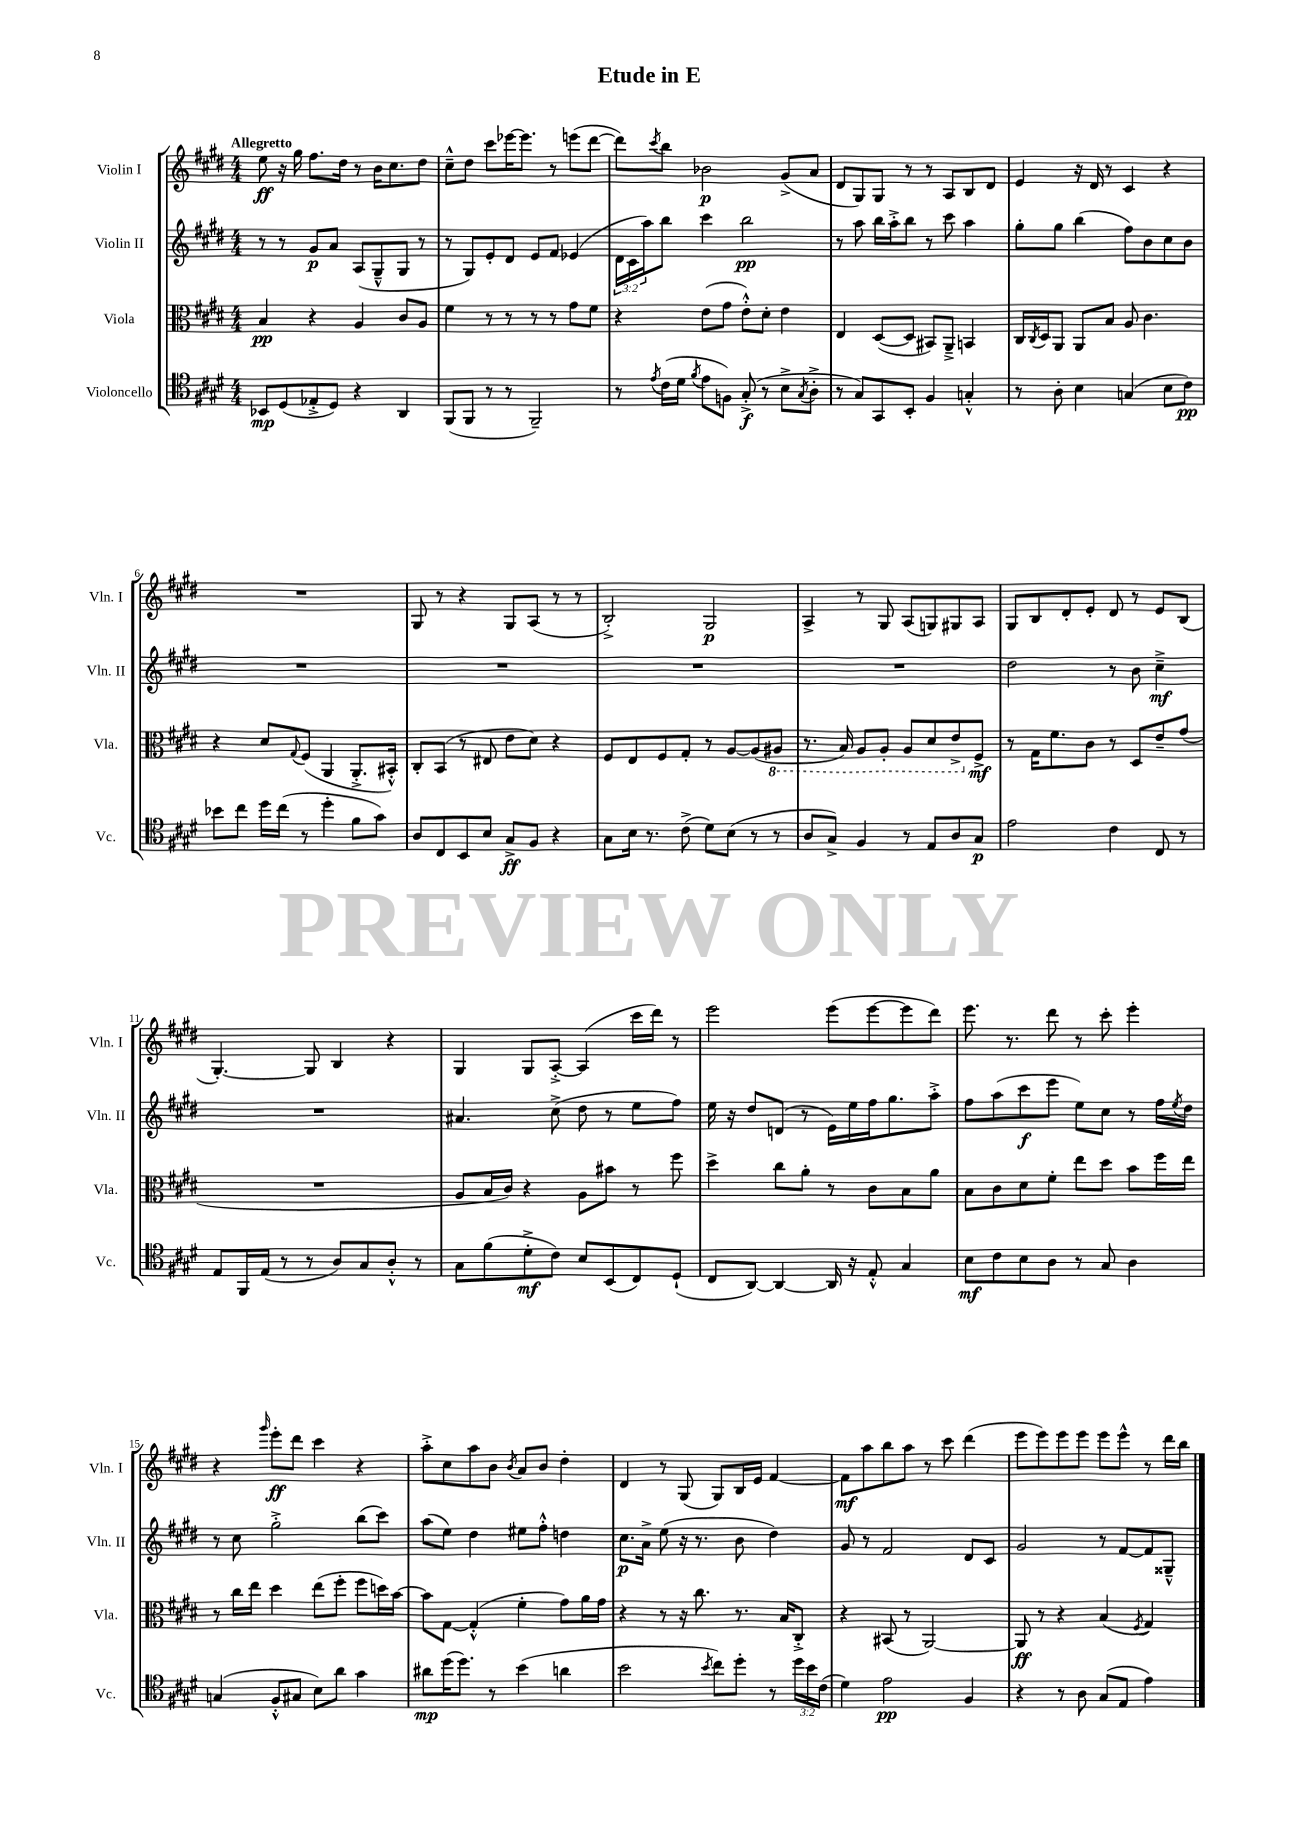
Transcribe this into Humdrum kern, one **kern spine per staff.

**kern	**dynam	**kern	**dynam	**kern	**dynam	**kern	**dynam
*part4	*part4	*part3	*part3	*part2	*part2	*part1	*part1
*staff4	*staff4	*staff3	*staff3	*staff2	*staff2	*staff1	*staff1
*I"Violoncello	*	*I"Viola	*	*I"Violin II	*	*I"Violin I	*
*I'Vc.	*	*I'Vla.	*	*I'Vln. II	*	*I'Vln. I	*
*clefC4	*	*clefC3	*	*clefG2	*	*clefG2	*
*k[f#c#g#d#]	*	*k[f#c#g#d#]	*	*k[f#c#g#d#]	*	*k[f#c#g#d#]	*
*M4/4	*	*M4/4	*	*M4/4	*	*M4/4	*
=1	=1	=1	=1	=1	=1	=1	=1
!	!	!	!	!	!	!LO:TX:a:B:t=Allegretto	!
8BB-X/L	mp	4B/	pp	8r	.	8ee\	ff
(8D#/	.	.	.	8r	.	16r	.
.	.	.	.	.	.	16gg#\	.
8E-X'^/	.	4r	.	8g#/L	p	8.ff#\L	.
8D#/J)	.	.	.	8a/J	.	.	.
.	.	.	.	.	.	16dd#\Jk	.
4r	.	4A/	.	(8A/L	.	8r	.
.	.	.	.	8G#~^^/	.	16b\KL	.
.	.	.	.	.	.	8.cc#\	.
4AA/	.	8c#/L	.	8G#/J	.	.	.
.	.	8A/J	.	8r	.	8dd#\J	.
=2	=2	=2	=2	=2	=2	=2	=2
(8FF#/L	.	4f#\	.	8r	.	8cc#~^^\L	.
8FF#/J	.	.	.	8G#/L)	.	8dd#\J	.
8r	.	8r	.	8e'/	.	8ccc#\L	.
8r	.	8r	.	8d#/J	.	[16eee-X\K	.
.	.	.	.	.	.	8.eee-\J]	.
2FF#~/)	.	8r	.	8e/L	.	.	.
.	.	8r	.	8f#/J	.	8r	.
.	.	8g#\L	.	(4e-X/	.	(8eeen\L	.
.	.	8f#\J	.	.	.	[8ddd#\J	.
=3	=3	=3	=3	=3	=3	=3	=3
8r	.	4r	.	24d#\LL	.	8ddd#\L])	.
.	.	.	.	24c#\	.	.	.
.	.	.	.	24aa\J)	.	.	.
8qe/	.	.	.	.	.	8qccc#/	.
(16c#\LL	.	.	.	8bb\J	.	8bb\J	.
16d#\JJ	.	.	.	.	.	.	.
8qf#/	.	.	.	.	.	.	.
8e\L	.	(8e\L	.	4ccc#\	.	2b-X\	p
8Fn\J)	.	8g#\J	.	.	.	.	.
(8G#'^/	f	8e'^^\L)	.	2bb\	pp	.	.
8r	.	8d#'\J	.	.	.	.	.
8B^\L	.	4e\	.	.	.	(8g#^/L	.
8qG#/	.	.	.	.	.	.	.
8A'^\J	.	.	.	.	.	8a/J	.
=4	=4	=4	=4	=4	=4	=4	=4
8r	.	4E/	.	8r	.	8d#/L	.
8G#/L)	.	.	.	8aa\	.	8G#/)	.
8GG#/	.	([8D#/L	.	16bb\LL	.	8G#/J	.
.	.	.	.	16aa'^\J	.	.	.
8BB'/J	.	8D#/J]	.	8bb\J	.	8r	.
4F#/	.	8BB#X/L)	.	8r	.	8r	.
.	.	8AA~^/J	.	8ccc#\	.	8A/L	.
4Gn'^^/	.	4BBn/	.	4aa\	.	8B/	.
.	.	.	.	.	.	8d#/J	.
=5	=5	=5	=5	=5	=5	=5	=5
8r	.	16C#/LL	.	8gg#'\L	.	4e/	.
.	.	8qC#/	.	.	.	.	.
.	.	16D#/J	.	.	.	.	.
8A'\	.	8AA/J	.	8gg#\J	.	.	.
4B\	.	8AA/L	.	(4bb\	.	16r	.
.	.	.	.	.	.	16d#/	.
.	.	8B/J	.	.	.	8r	.
(4Gn/	.	8A/	.	8ff#\L)	.	4c#/	.
.	.	4.c#\	.	8b\	.	.	.
8B\L	.	.	.	8cc#\	.	4r	.
8c#\J)	pp	.	.	8b\J	.	.	.
!!LO:LB:g=z
=6	=6	=6	=6	=6	=6	=6	=6
8b-X\L	.	4r	.	1r	.	1r	.
8cc#\J	.	.	.	.	.	.	.
16dd#\LL	.	8d#/L	.	.	.	.	.
(16cc#\JJ	.	.	.	.	.	.	.
.	.	8qqG#/	.	.	.	.	.
8r	.	(8F#/J	.	.	.	.	.
4dd#'\	.	4AA/	.	.	.	.	.
8f#\L	.	8.AA'^/L	.	.	.	.	.
8g#\J)	.	.	.	.	.	.	.
.	.	16BB#X'^^/Jk)	.	.	.	.	.
=7	=7	=7	=7	=7	=7	=7	=7
8A/L	.	8C#'/L	.	1r	.	8G#/	.
8C#/	.	(8BB/J	.	.	.	8r	.
8BB/	.	8r	.	.	.	4r	.
8B/J	.	8E#X/	.	.	.	.	.
8G#^/L	ff	8e\L	.	.	.	8G#/L	.
8F#/J	.	8d#\J)	.	.	.	(8A/J	.
4r	.	4r	.	.	.	8r	.
.	.	.	.	.	.	8r	.
=8	=8	=8	=8	=8	=8	=8	=8
8G#\L	.	8F#/L	.	1r	.	2B'^/)	.
16B\Jk	.	8E/	.	.	.	.	.
8.r	.	.	.	.	.	.	.
.	.	8F#/	.	.	.	.	.
(8c#^\	.	8G#'/J	.	.	.	.	.
8d#\L)	.	8r	.	.	.	2G#/	p
(8B\J	.	[8A/L	.	.	.	.	.
8r	.	(8A/]	.	.	.	.	.
*	*	*8ba	*	*	*	*	*
8r	.	8AA#X/J	.	.	.	.	.
=9	=9	=9	=9	=9	=9	=9	=9
8A/L	.	8.r	.	1r	.	4A^/	.
8G#^/J)	.	.	.	.	.	.	.
.	.	16BB/)	.	.	.	.	.
4F#/	.	8AA/L	.	.	.	8r	.
.	.	8AA'/J	.	.	.	8G#/	.
8r	.	8AA/L	.	.	.	(8A/L	.
8E/L	.	8D#/	.	.	.	8Gn/)	.
8A/	.	8E^/	.	.	.	8G#X/	.
*	*	*X8ba	*	*	*	*	*
8G#/J	p	8F#^/J	mf	.	.	8A/J	.
=10	=10	=10	=10	=10	=10	=10	=10
2e\	.	8r	.	2dd#\	.	8G#/L	.
.	.	16G#\KL	.	.	.	8B/	.
.	.	8.f#\	.	.	.	.	.
.	.	.	.	.	.	8d#'/	.
.	.	8c#\J	.	.	.	8e'/J	.
4c#\	.	8r	.	8r	.	8d#/	.
.	.	8D#/L	.	8b\	.	8r	.
8C#/	.	8e~/	.	4cc#~^\	mf	8e/L	.
8r	.	(8g#/J	.	.	.	(8B/J	.
!!LO:LB:g=z
=11	=11	=11	=11	=11	=11	=11	=11
8E/L	.	1r	.	1r	.	[4.G#'/)	.
16FF#/L	.	.	.	.	.	.	.
(16E/JJ	.	.	.	.	.	.	.
8r	.	.	.	.	.	.	.
8r	.	.	.	.	.	8G#/]	.
8A/L)	.	.	.	.	.	4B/	.
8G#/	.	.	.	.	.	.	.
8A'^^/J	.	.	.	.	.	4r	.
8r	.	.	.	.	.	.	.
=12	=12	=12	=12	=12	=12	=12	=12
8G#\L	.	8A/L	.	4.a#X/	.	4G#/	.
(8f#\	.	16B/L	.	.	.	.	.
.	.	16c#/JJ)	.	.	.	.	.
8d#'^\	mf	4r	.	.	.	8G#/L	.
8c#\J)	.	.	.	(8cc#^\	.	[8A'^/J	.
8B/L	.	8A\L	.	8dd#\	.	(4A/]	.
(8BB/	.	8b#X\J	.	8r	.	.	.
8C#/)	.	8r	.	8ee\L	.	16ccc#\LL	.
.	.	.	.	.	.	16ddd#\JJ)	.
(8D#`/J	.	8ff#\	.	8ff#\J)	.	8r	.
=13	=13	=13	=13	=13	=13	=13	=13
8C#/L	.	4dd#^\	.	16ee\	.	2eee\	.
.	.	.	.	16r	.	.	.
[8AA/J)	.	.	.	8dd#/L	.	.	.
4AA/_	.	8cc#\L	.	(8dn/J	.	.	.
.	.	8a'\J	.	8r	.	.	.
16AA/]	.	8r	.	16e\LL)	.	(8eee\L	.
16r	.	.	.	16ee\	.	.	.
8E'^^/	.	8c#\L	.	16ff#\J	.	[8eee\	.
.	.	.	.	8.gg#\	.	.	.
4G#/	.	8B\	.	.	.	8eee\]	.
.	.	8a\J	.	8aa'^\J	.	8ddd#\J)	.
=14	=14	=14	=14	=14	=14	=14	=14
8B\L	mf	8B\L	.	8ff#\L	.	8.eee\	.
8c#\	.	8c#\	.	(8aa\	.	.	.
.	.	.	.	.	.	8.r	.
8B\	.	8d#\	.	8ccc#\	f	.	.
8A\J	.	8f#'\J	.	8eee\J	.	8ddd#\	.
8r	.	8ee\L	.	8ee\L)	.	8r	.
8G#/	.	8dd#\J	.	8cc#\J	.	8ccc#'\	.
4A\	.	8b\L	.	8r	.	4eee'\	.
.	.	16ff#\L	.	16ff#\LL	.	.	.
.	.	.	.	8qee/	.	.	.
.	.	16ee\JJ	.	16dd#\JJ	.	.	.
!!LO:LB:g=z
=15	=15	=15	=15	=15	=15	=15	=15
(4Gn/	.	8r	.	8r	.	4r	.
.	.	16cc#\LL	.	8cc#\	.	.	.
.	.	16ee\JJ	.	.	.	.	.
.	.	.	.	.	.	16qqggg#/	.
8F#'^^/L	.	4dd#\	.	2gg#'^\	.	8eee'\L	ff
8G#X/J	.	.	.	.	.	8ddd#\J	.
8B\L)	.	(8ee\L	.	.	.	4ccc#\	.
8a\J	.	8ff#'\J	.	.	.	.	.
4g#\	.	8ff#\L	.	(8bb\L	.	4r	.
.	.	16ddn\L)	.	8ccc#\J)	.	.	.
.	.	[16b\JJ	.	.	.	.	.
=16	=16	=16	=16	=16	=16	=16	=16
8a#X\L	mp	8b\L]	.	(8aa\L	.	8aa'^\L	.
(16dd#\K	.	[8G#\J	.	8ee\J)	.	8cc#\	.
8.dd#\J)	.	.	.	.	.	.	.
.	.	(4G#'^^/]	.	4dd#\	.	8aa\	.
8r	.	.	.	.	.	8b\J	.
.	.	.	.	.	.	8qb/	.
(4b\	.	4f#'\	.	8ee#X\L	.	8a/L	.
.	.	.	.	8ff#'^^\J	.	8b/J	.
4an\	.	8g#\L)	.	4ddn\	.	4dd#'\	.
.	.	16a\L	.	.	.	.	.
.	.	16g#\JJ	.	.	.	.	.
=17	=17	=17	=17	=17	=17	=17	=17
2b\	.	4r	.	8.cc#\L	p	4d#/	.
.	.	.	.	16a^\Jk	.	.	.
.	.	8r	.	(8ee\	.	8r	.
.	.	16r	.	16r	.	(8G#/	.
.	.	8.cc#\	.	8.r	.	.	.
8qb/	.	.	.	.	.	.	.
8cc#\L)	.	.	.	.	.	8G#/L)	.
8dd#'\J	.	8.r	.	8b\	.	16B/L	.
.	.	.	.	.	.	16e/JJ	.
8r	.	.	.	4dd#\)	.	[4f#/	.
.	.	16B/KL	.	.	.	.	.
24dd#\LL	.	8C#'^/J	.	.	.	.	.
24b\	.	.	.	.	.	.	.
(24c#\JJ	.	.	.	.	.	.	.
=18	=18	=18	=18	=18	=18	=18	=18
4d#\)	.	4r	.	8g#/	.	8f#\L]	mf
.	.	.	.	8r	.	8aa\	.
2e\	pp	(8BB#X/	.	2f#/	.	8bb\	.
.	.	8r	.	.	.	8aa\J	.
.	.	[2AA/)	.	.	.	8r	.
.	.	.	.	.	.	8ccc#\	.
4F#/	.	.	.	8d#/L	.	(4ddd#\	.
.	.	.	.	8c#/J	.	.	.
=19	=19	=19	=19	=19	=19	=19	=19
4r	.	8AA/]	ff	2g#/	.	8eee\L	.
.	.	8r	.	.	.	8eee\)	.
8r	.	4r	.	.	.	8eee\	.
8A\	.	.	.	.	.	8eee\J	.
(8G#/L	.	(4B/	.	8r	.	8eee\L	.
8E/J	.	.	.	[8f#/L	.	8eee^^\J	.
.	.	8qF#/	.	.	.	.	.
4e\)	.	4G#/)	.	8f#/]	.	8r	.
.	.	.	.	8G##X~^^/J	.	16ddd#\LL	.
.	.	.	.	.	.	16bb\JJ	.
==	==	==	==	==	==	==	==
*-	*-	*-	*-	*-	*-	*-	*-
